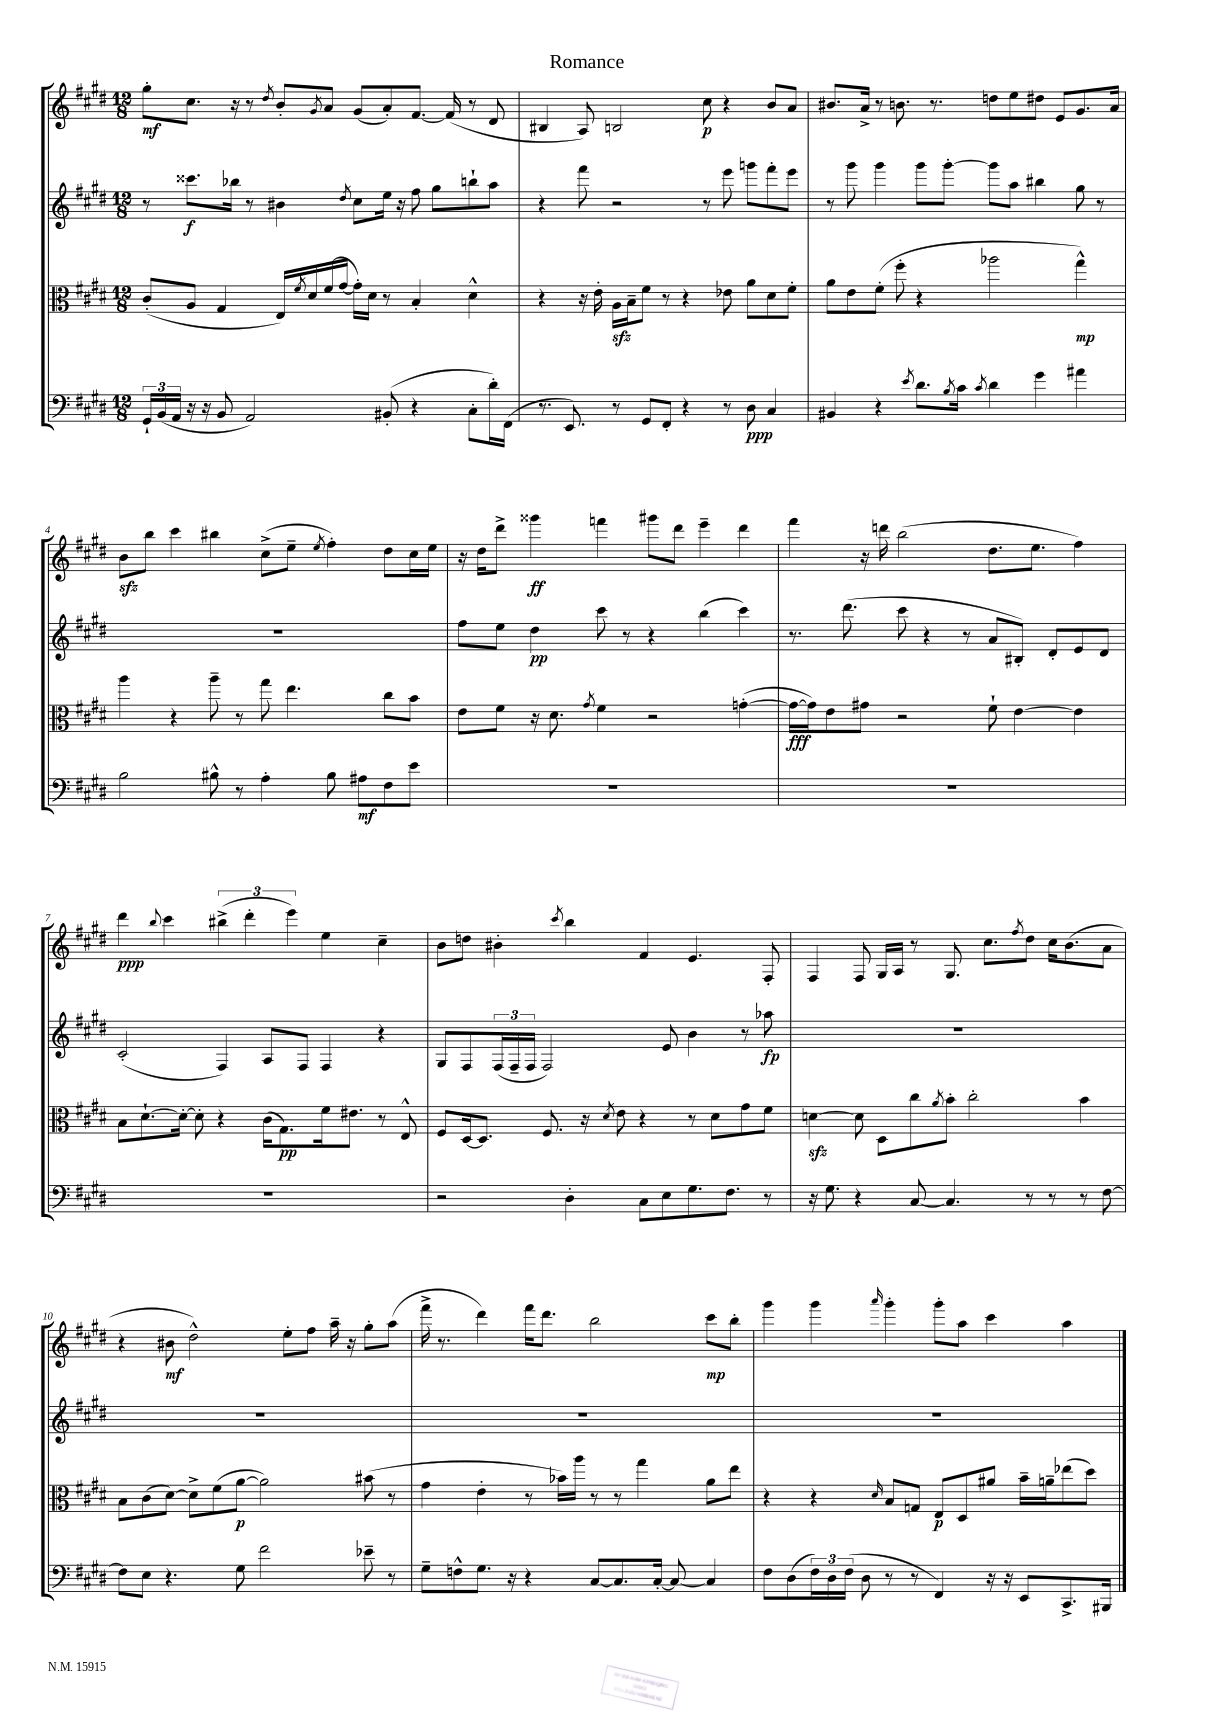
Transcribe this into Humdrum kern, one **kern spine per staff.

**kern	**kern	**kern	**kern
*staff4	*staff3	*staff2	*staff1
*clefF4	*clefC3	*clefG2	*clefG2
*k[f#c#g#d#]	*k[f#c#g#d#]	*k[f#c#g#d#]	*k[f#c#g#d#]
*M12/8	*M12/8	*M12/8	*M12/8
24GG#`	(8c#'	8r	8gg#'
(24BB	.	.	.
24AA	.	.	.
16r	8A	8.ccc##	8.cc#
16r	.	.	.
8BB	4G#	.	.
.	.	16bb-	16r
2AA)	.	8r	8r
.	.	.	8qdd#
.	16E)	4b#	8b'
.	8qf#	.	.
.	16d#	.	.
.	.	.	8qg#
.	(16f#	.	8a
.	[16g#	.	.
.	.	8qdd#	.
.	16g#'])	8cc#	(8g#
.	16d#	.	.
(8BB#'	8r	16ee	8a')
.	.	16r	.
4r	4B'	8ff#	[8.f#
.	.	8gg#	.
.	.	.	(16f#]
8C#'	4d#^^	8bb`	8r
16d#')	.	8aa	8d#
(16FF#	.	.	.
=	=	=	=
8.r	4r	4r	4B#
8.EE)	.	.	.
.	16r	8fff#	8A)
.	16e'	.	.
8r	16A	2r	2B
.	16B~	.	.
8GG#	8f#	.	.
8FF#'	8r	.	.
4r	4r	.	.
.	.	8r	8cc#
8r	8e-	8eee	4r
8D#	8a	8ggg	.
4C#	8d#	8fff#'	8b
.	8f#'	8eee	8a
=	=	=	=
4BB#	8a	8r	8.b#
.	8e	8ggg#	.
.	.	.	16a^
4r	(8f#'	4ggg#	8r
.	8ff#'	.	8.b
8qe	.	.	.
8.d#	4r	8ggg#	.
.	.	.	8.r
.	.	[8ggg#'	.
8qB	.	.	.
16c#	.	.	.
8qc#	.	.	.
4d#	2aa-	8ggg#]	8dd
.	.	8aa	8ee
4g#	.	4bb#	8dd#
.	.	.	8e
4a#	4gg#^^)	8gg#	8.g#
.	.	8r	.
.	.	.	16a
=	=	=	=
2B	4aa	1.r	8b
.	.	.	8bb
.	4r	.	4ccc#
8B#^^	8aa~	.	4bb#
8r	8r	.	.
4A'	8gg#	.	(8cc#^
.	4.ee	.	8ee~
.	.	.	8qee
8B#	.	.	4ff#')
8A#	.	.	.
8F#	8cc#	.	8dd#
8e	8b	.	16cc#
.	.	.	16ee
=	=	=	=
1.r	8e	8ff#	16r
.	.	.	16dd#
.	8f#	8ee	8ddd#^
.	16r	4dd#	4ggg##
.	8.d#	.	.
.	8qg#	.	.
.	4f#	8ccc#	4fff
.	.	8r	.
.	2r	4r	8ggg#
.	.	.	8ddd#
.	.	(4bb	4eee~
.	([4g'	4ccc#)	4ddd#
=	=	=	=
1.r	16g_	8.r	4fff#
.	16g])	.	.
.	8e	.	.
.	.	(8.ddd#	.
.	8g#	.	16r
.	.	.	16ddd
.	2r	8ccc#	(2bb
.	.	4r	.
.	.	8r	.
.	8f#`	8a	8.dd#
.	[4e	8B#')	.
.	.	.	8.ee
.	.	8d#'	.
.	4e]	8e	4ff#)
.	.	8d#	.
=	=	=	=
1.r	8B	(2c#'	4ddd#
.	[8.d#`	.	.
.	.	.	8qqbb
.	.	.	4ccc#
.	16d#'_	.	.
.	8d#']	.	.
.	4r	4F#)	(6bb#^
.	.	.	6ddd#'
.	(16c#	8A	.
.	8.G#)	.	.
.	.	.	6eee)
.	.	8F#	.
.	16f#	4F#	4ee
.	8.e#	.	.
.	8r	4r	4cc#~
.	8E^^	.	.
=	=	=	=
2r	8F#	8G#	8b
.	[16D#	8F#	8dd
.	8.D#]	.	.
.	.	(24F#	4b#'
.	.	24F#~	.
.	.	24F#	.
.	8.F#	2F#)	.
.	.	.	8qccc#
4D#'	.	.	4bb
.	16r	.	.
.	8qd#	.	.
.	8e	.	.
8C#	4r	.	4f#
8E	.	8e	.
8.G#	8r	4b	4.e
.	8d#	.	.
8.F#	.	.	.
.	8g#	8r	.
8r	8f#	8aa-	8F#'
=	=	=	=
16r	[4d	1.r	4F#
8.G#	.	.	.
4r	8d]	.	8F#
.	8D#	.	16G#
.	.	.	16A
[8C#	8cc#	.	8r
.	8qa	.	.
4.C#]	8b'	.	8.G#
.	2cc#'	.	.
.	.	.	8.cc#
.	.	.	8qff#
8r	.	.	8dd#
8r	.	.	16cc#
.	.	.	(8.b
8r	4b	.	.
[8F#	.	.	8a
=	=	=	=
8F#]	8B	1.r	4r
8E	(8c#	.	.
4.r	[8d#)	.	8b#
.	8d#^]	.	2dd#^^)
.	(8f#	.	.
8G#	[8a	.	.
2f#	2a])	.	.
.	.	.	8ee'
.	.	.	8ff#
.	.	.	16aa~
.	.	.	16r
8e-~	(8b#	.	8gg#'
8r	8r	.	(8aa
=	=	=	=
8G#~	4g#	1.r	16fff#^
.	.	.	8.r
8F^^	.	.	.
8.G#	4e'	.	4ddd#)
16r	.	.	.
4r	8r	.	16fff#
.	.	.	8.ddd#
.	16b-)	.	.
.	16aa	.	.
[8C#	8r	.	2bb
8.C#]	8r	.	.
.	4gg#	.	.
[16C#'	.	.	.
8C#_	.	.	.
4C#]	8a	.	8ccc#
.	8ee	.	8bb'
=	=	=	=
8F#	4r	1.r	4ggg#
(8D#	.	.	.
24F#)	4r	.	4ggg#
24D#	.	.	.
(24F#	.	.	.
8D#	.	.	.
.	16qqd#	.	16qqaaa
8r	8B	.	4ggg#'
8r	8G	.	.
4FF#)	8E	.	8ggg#'
.	8D#	.	8aa
16r	8a#	.	4ccc#
16r	.	.	.
8EE	16b~	.	.
.	16a~	.	.
8.CC#^	(8ee-	.	4aa
.	8dd#)	.	.
16BBB#	.	.	.
==	==	==	==
*-	*-	*-	*-
